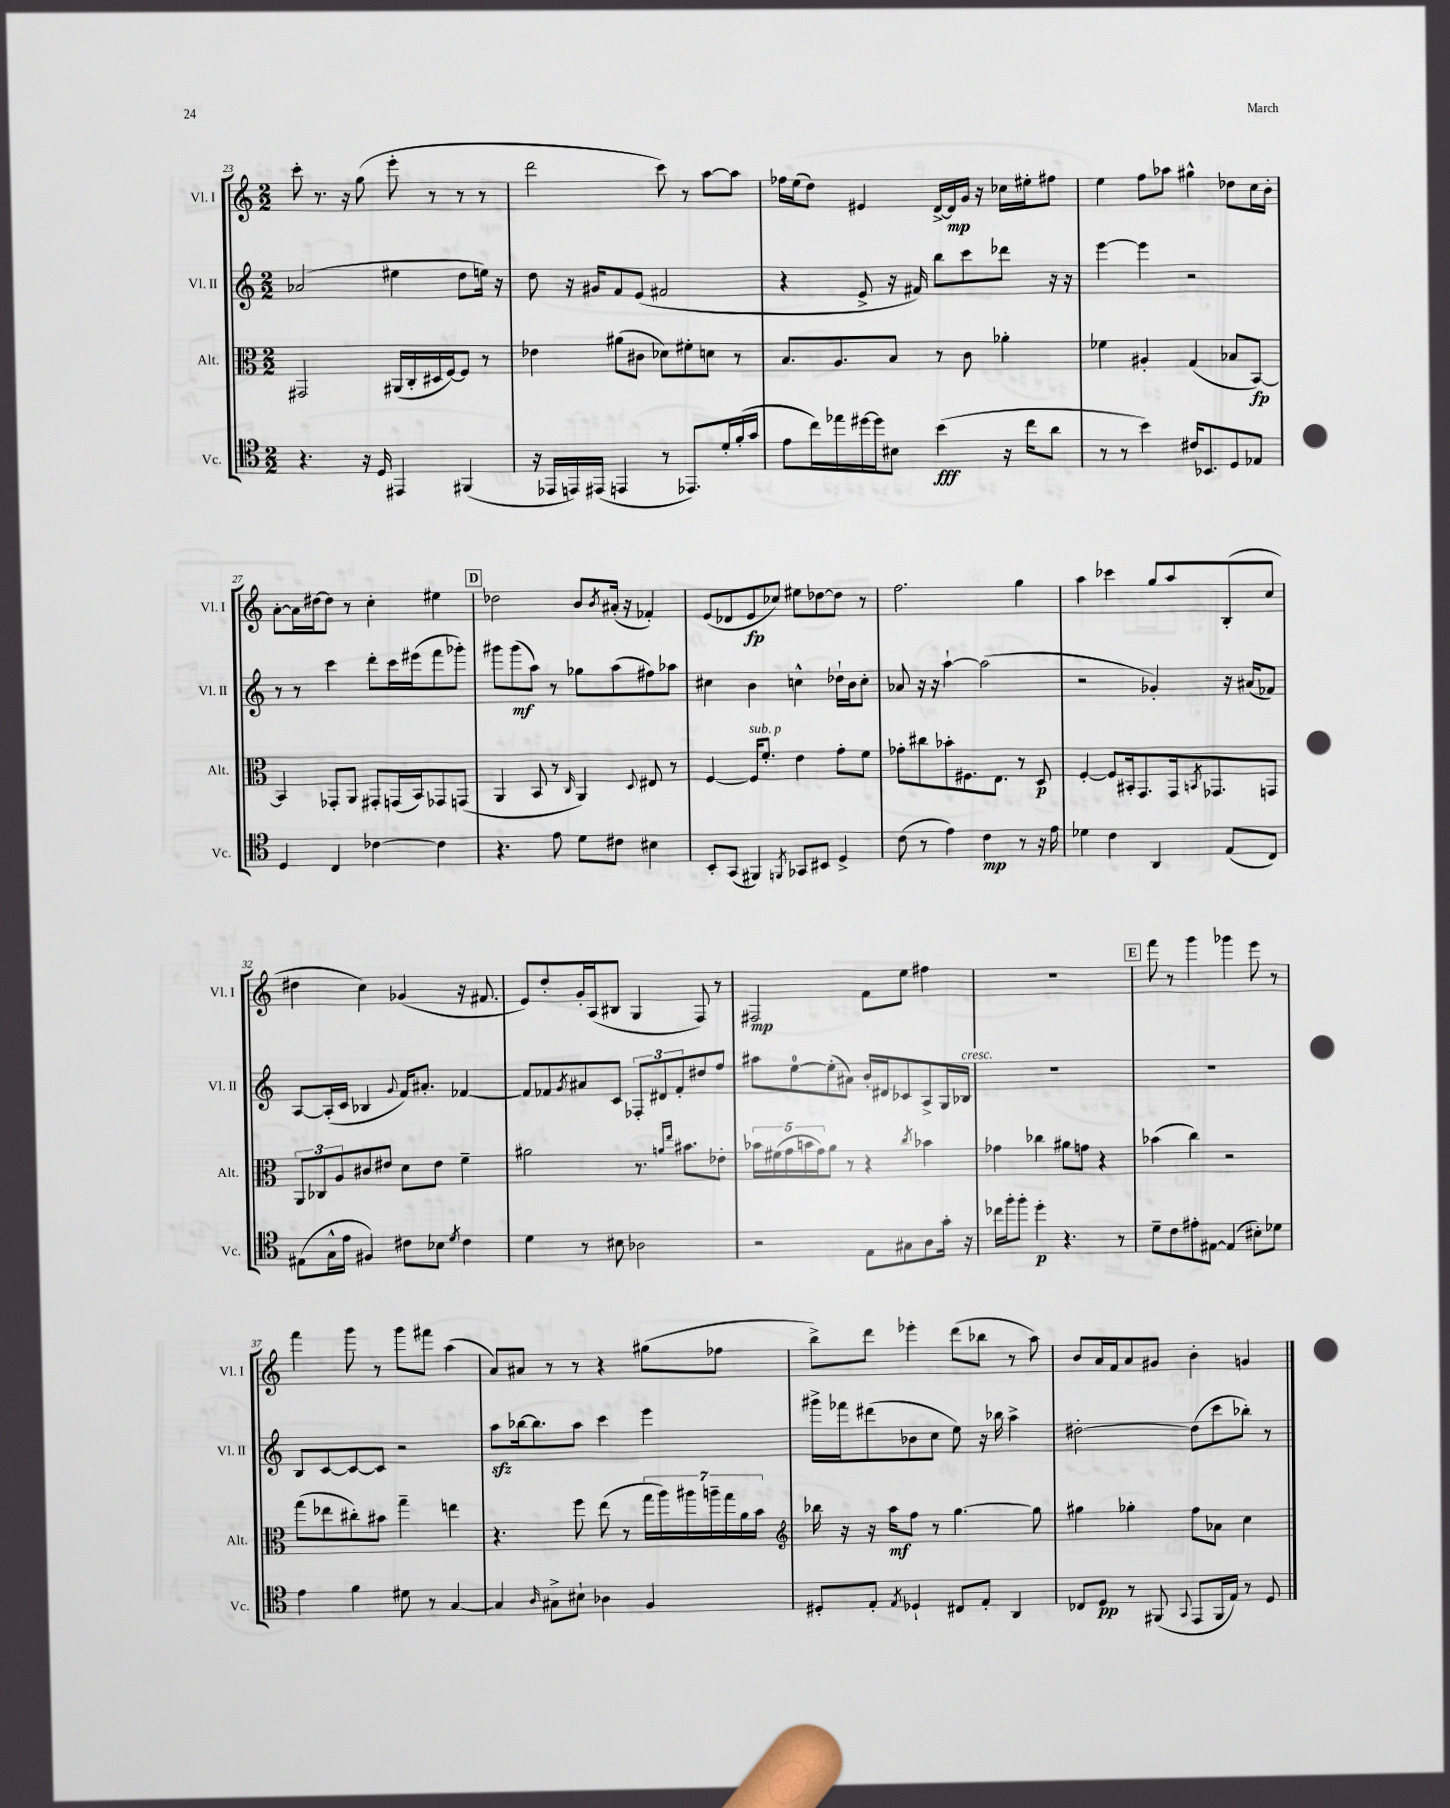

**kern	**kern	**kern	**kern
*staff4	*staff3	*staff2	*staff1
*clefC4	*clefC3	*clefG2	*clefG2
*k[]	*k[]	*k[]	*k[]
*M2/2	*M2/2	*M2/2	*M2/2
4.r	2GG#	(2a-	8ccc'
.	.	.	8.r
.	.	.	16r
16r	.	.	(8gg
16D	.	.	.
4EE#	(16AA#	4ee#	8eee'
.	16C'	.	.
.	16D#	.	8r
.	[16F)	.	.
(4FF#	8F]	8dd	8r
.	8r	16ee)	8r
.	.	16r	.
=	=	=	=
16r	4e-	8dd	2ddd
16EE-	.	.	.
16EE)	.	16r	.
(16EE#	.	16g#	.
4EE	(8a#	8f	.
.	8c#	(8e	.
8r	8d-)	2f#	8ccc)
8.EE-)	8f#'	.	8r
.	8d	.	[8aa
16d'	.	.	.
(16f'	8r	.	8aa]
16g	.	.	.
=	=	=	=
8e	8.B	4r	16ff-
.	.	.	(16ee
16cc)	.	.	8dd)
16ee-	8.A	.	.
[16dd#	.	8e^	4e#
16dd#]	.	.	.
8B#	8B	16r	.
.	.	16f#)	.
(4b	8r	8bb	[16d^
.	.	.	16d]
.	8c	8ccc	16g
.	.	.	16r
16r	4a-'	8ddd-	16cc-
16cc	.	.	16ee#'
8a	.	16r	8ff#
.	.	16r	.
=	=	=	=
8r	4f-	[4eee	4ee
8r	.	.	.
4b)	4A#'	4eee]	8ff
.	.	.	8aa-
16c#	(4G	2r	4gg#^^
8.BB-	.	.	.
8D	8B-	.	8dd-
8E-	[8BB)	.	16cc
.	.	.	16b'
=	=	=	=
4D	4BB]	8r	[8a'
.	.	8r	16a]
.	.	.	[16dd#
4C	8GG-'	4ccc	8dd#]
.	8AA	.	8r
[4c-	8GG#'	8ddd'	4cc'
.	(16GG	16ccc	.
.	16BB)	(16eee#	.
4c-]	8GG-	8fff	4ee#
.	(8GG	8ggg-')	.
=	=	=	=
4.r	4AA	8ggg#	2dd-
.	.	(8ggg#	.
.	8BB	8aa)	.
8e	8r	8r	.
.	16qqC	.	.
8d	4AA)	8gg-	8b
.	.	.	8qb
8c#	.	(8aa	(16a#'
.	.	.	16r
.	8qqD	.	.
4B#	8E#	8ff#)	4f-')
.	8r	8aa-	.
=	=	=	=
8BB'	[4F	4cc#	(8e
(8GG	.	.	8d-
4FF#)	16F]	4b	8e
.	8.f'	.	.
.	.	.	8cc-)
8qFF	.	.	.
8GG-	4e	4cc^^	8ee#
8BB#	.	.	[8dd-
4D^	8g'	16dd-`	8dd-]
.	.	16b	.
.	8f	8cc'	8r
=	=	=	=
(8c	8g-'	8a-	2.ff
8r	8cc#	16r	.
.	.	16r	.
4e)	8b-'	[4aa`	.
.	8.F#	.	.
4c	.	(2aa]	.
.	8.E	.	.
8r	8r	.	4gg
16r	8D	.	.
16e	.	.	.
=	=	=	=
4d-	[4F'	2r	4aa
4c	8F]	.	4ccc-
.	16BB#'	.	.
.	8.GG	.	.
4AA	.	4g-')	8gg
.	16GG	.	8aa
.	8qBB	.	.
.	8.GG-	.	.
(8E	.	16r	(8B'
.	.	(16a#	.
8C)	8GG	8f-)	8cc
=	=	=	=
(8E#	12AA	[8A	4dd#
.	12C-	.	.
16G^^	.	(16A']	.
.	12A	.	.
16e	.	16c	.
4F#)	8c#	4B-	4cc)
.	8e#	.	.
.	.	8qqg	.
8c#	8d	16f)	(4g-
.	.	8.a#'	.
8B-	8e#	.	.
8qd	.	.	.
4c#	4f~	[4f-	16r
.	.	.	8.f#
=	=	=	=
4d	2a#	8f-]	8e)
.	.	8f-	8dd'
.	.	8qg	.
8r	.	8a#	16g'
.	.	.	(16A
8B#	.	8c	8B#
2A-	8.r	12F-'	4G
.	.	12d#	.
.	.	12f-'	.
.	16qqa	.	.
.	16qqee	.	.
.	8.b#	.	.
.	.	8dd#	8F)
.	8e-'	8ff	8r
=	=	=	=
2r	20b-	8aa#	2F#
.	(20f#	.	.
.	20g	.	.
.	.	[8ee	.
.	20b	.	.
.	20g)	.	.
.	8a	(8ee']	.
.	8r	8a#)	.
8E	4r	16b'	8f
.	.	16d#	.
8G#	.	8c-	8ee
.	8qcc	.	.
8A	4b-	8A^	4ff#
16g'	.	16G	.
16r	.	16B-	.
=	=	=	=
16cc-	4g-	1r	1r
16ff'	.	.	.
8ff'	.	.	.
4dd'	4cc-	.	.
4.r	8a#	.	.
.	8g	.	.
.	4r	.	.
8r	.	.	.
=	=	=	=
8d~	(4b-	1r	8fff
8c	.	.	8r
8e#'	4cc)	.	4ggg
[8E#	.	.	.
(4E#]	2r	.	4ggg-
8B#')	.	.	8eee
8d-	.	.	8r
=	=	=	=
4e	(8gg	8B	4fff
.	8ee-	[8c	.
4f	8cc#')	8c_	8ggg
.	8b#	8c]	8r
8d#	4gg~	2r	8ggg
8r	.	.	8fff#
[4G	4ee	.	(4aa
=	=	=	=
4G]	4.r	8aa	8a)
.	.	[16bb-	8a#
.	.	8.bb-]	.
16qqA	.	.	.
8G#^	.	.	8r
8B#`	8ff	8aa	8r
4A-	(8ee	4ccc	4r
.	8r	.	.
4F	28gg	4eee	(8gg#
.	28aa)	.	.
.	28aa#	.	.
.	28aa~	.	.
.	.	.	8ff-
.	28gg	.	.
.	28a	.	.
.	28b	.	.
=	=	=	=
*	*clefG2	*	*
8D#'	16bb-	16ggg#^	8bb^)
.	16r	16fff-	.
8E'	16r	(8ddd#	8ddd
.	16aa	.	.
8qE	.	.	.
4D-`	8ff	8b-	4eee-'
.	8r	8cc	.
8C#	[4.gg	8ee)	(8ddd
8E'	.	16r	8bb-
.	.	16bb-	.
4AA	.	4aa^	8r
.	8gg]	.	8aa)
=	=	=	=
8C-	4gg#	[2dd#'	8b
8D	.	.	16a
.	.	.	16f
8r	4gg-'	.	8a
(8FF#	.	.	8g#
8qqGG	.	.	.
8EE	8ff	(8dd#]	4b'
16FF#	8a-	8ccc	.
16E)	.	.	.
8r	4cc	8bb-')	4g
8D	.	8r	.
==	==	==	==
*-	*-	*-	*-
